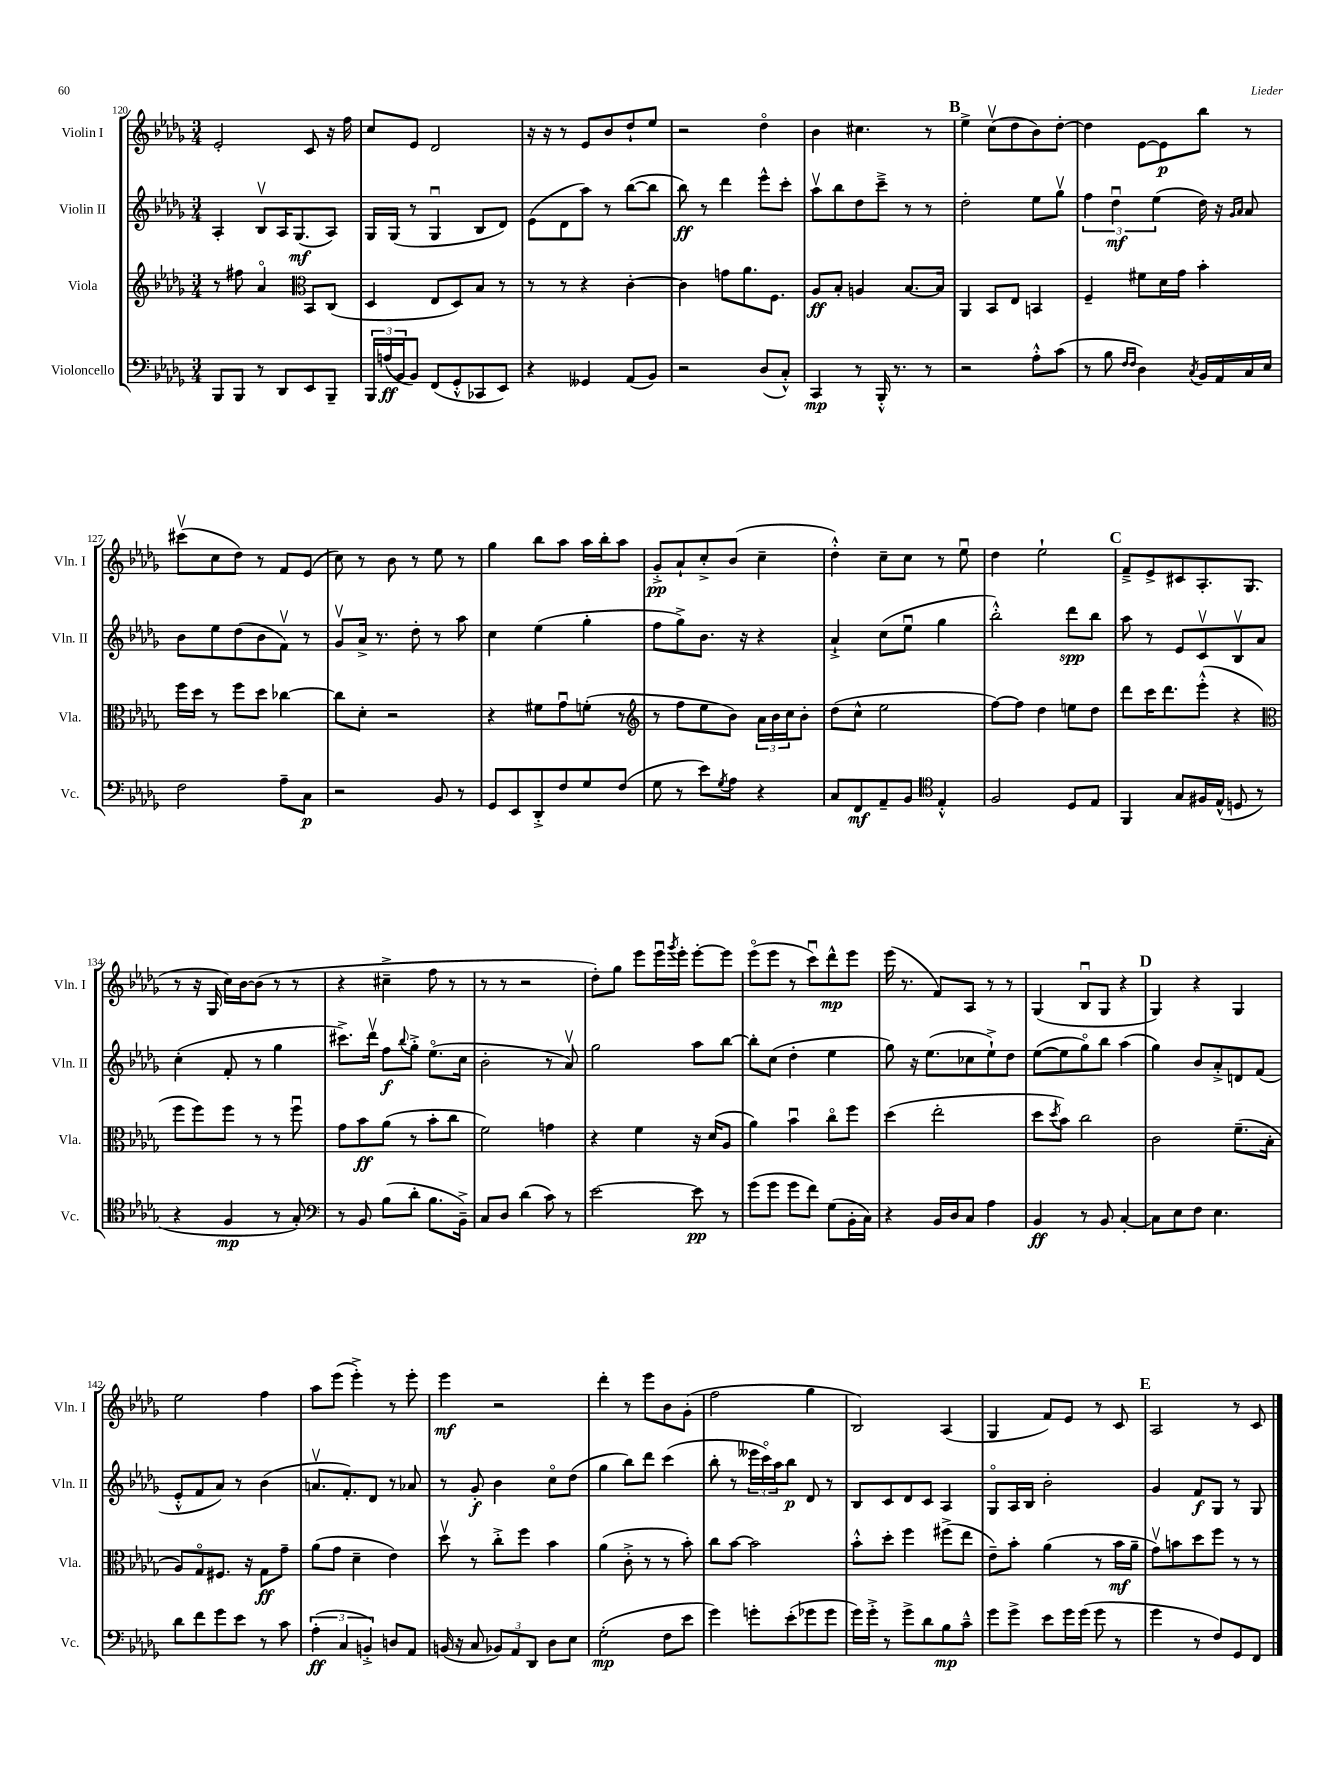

**kern	**dynam	**kern	**dynam	**kern	**dynam	**kern	**dynam
*part4	*part4	*part3	*part3	*part2	*part2	*part1	*part1
*staff4	*staff4	*staff3	*staff3	*staff2	*staff2	*staff1	*staff1
*I"Violoncello	*	*I"Viola	*	*I"Violin II	*	*I"Violin I	*
*I'Vc.	*	*I'Vla.	*	*I'Vln. II	*	*I'Vln. I	*
*clefF4	*	*clefG2	*	*clefG2	*	*clefG2	*
*k[b-e-a-d-g-]	*	*k[b-e-a-d-g-]	*	*k[b-e-a-d-g-]	*	*k[b-e-a-d-g-]	*
*M3/4	*	*M3/4	*	*M3/4	*	*M3/4	*
=120	=120	=120	=120	=120	=120	=120	=120
8BBB-/L	.	8r	.	4A-'/	.	2e-'/	.
8BBB-/J	.	8ff#X\	.	.	.	.	.
8r	.	4a-/	.	8B-v/L	.	.	.
8DD-/L	.	.	.	16A-/K	.	.	.
.	.	.	.	(8.G-/	mf	.	.
*	*	*clefC3	*	*	*	*	*
8EE-/	.	8BB-/L	.	.	.	8c/	.
8BBB-~/J	.	(8C/J	.	8A-/J)	.	16r	.
.	.	.	.	.	.	16ff\	.
=121	=121	=121	=121	=121	=121	=121	=121
24BBB-/LL	.	4D-/	.	16G-/LL	.	8cc/L	.
(24An/	ff	.	.	.	.	.	.
.	.	.	.	(16G-/JJ	.	.	.
24BB-/J	.	.	.	.	.	.	.
8BB-/J)	.	.	.	8r	.	8e-/J	.
(8FF/L	.	8E-/L	.	4G-u/	.	2d-/	.
8GG-'^^/	.	8D-/)	.	.	.	.	.
8CC-X/	.	8B-/J	.	8B-/L	.	.	.
8EE-/J)	.	8r	.	8d-/J)	.	.	.
=122	=122	=122	=122	=122	=122	=122	=122
4r	.	8r	.	(8e-\L	.	16r	.
.	.	.	.	.	.	16r	.
.	.	8r	.	8d-\	.	8r	.
4GG--X/	.	4r	.	8aa-\J)	.	8e-/L	.
.	.	.	.	8r	.	8b-/	.
(8AA-/L	.	[4c'\	.	([8bb-\L	.	8dd-`/	.
8BB-/J)	.	.	.	8bb-\J]	.	8ee-/J	.
=123	=123	=123	=123	=123	=123	=123	=123
2r	.	4c\]	.	8bb-\)	ff	2r	.
.	.	.	.	8r	.	.	.
.	.	8gn\L	.	4ddd-\	.	.	.
.	.	8.a-\	.	.	.	.	.
(8D-/L	.	.	.	8eee-^^\L	.	4dd-\	.
.	.	8.F\J	.	.	.	.	.
8C'^^/J)	.	.	.	8ccc'\J	.	.	.
=124	=124	=124	=124	=124	=124	=124	=124
4CC/	mp	8A-/L	ff	8aa-v\L	.	4b-\	.
.	.	8B-'/J	.	8bb-\	.	.	.
8r	.	4An/	.	8dd-\	.	4.cc#X\	.
16BBB-'^^/	.	.	.	8ccc~^\J	.	.	.
8.r	.	.	.	.	.	.	.
.	.	[8.B-/L	.	8r	.	.	.
8r	.	.	.	8r	.	8r	.
.	.	16B-/Jk]	.	.	.	.	.
!!LO:REH:place=s1:t=B
=125	=125	=125	=125	=125	=125	=125	=125
2r	.	4AA-/	.	2dd-'\	.	4ee-^\	.
.	.	8BB-/L	.	.	.	(8ccv\L	.
.	.	8E-/J	.	.	.	8dd-\	.
8A-'^^\L	.	4BBn/	.	8ee-\L	.	8b-\)	.
(8c\J	.	.	.	8gg-v\J	.	[8dd-'\J	.
=126	=126	=126	=126	=126	=126	=126	=126
8r	.	4F~/	.	6ff\	.	4dd-\]	.
8B-\	.	.	.	.	.	.	.
.	.	.	.	6dd-u\	mf	.	.
16qqF/LL	.	.	.	.	.	.	.
16qqF/JJ	.	.	.	.	.	.	.
4D-\)	.	8f#X\L	.	.	.	[8e-\L	.
.	.	.	.	(6ee-\	.	.	.
.	.	16d-\L	.	.	.	8e-\]	p
.	.	16g-\JJ	.	.	.	.	.
8qC/	.	.	.	.	.	.	.
16BB-/LL	.	4b-'\	.	16dd-\)	.	8bb-\J	.
16AA-/	.	.	.	16r	.	.	.
.	.	.	.	16qqg-/LL	.	.	.
.	.	.	.	16qqa-/JJ	.	.	.
16C/	.	.	.	8a-/	.	8r	.
16E-/JJ	.	.	.	.	.	.	.
!!LO:LB:g=z
=127	=127	=127	=127	=127	=127	=127	=127
2F\	.	16ff\LL	.	8b-\L	.	(8ccc#Xv\L	.
.	.	16dd-\JJ	.	.	.	.	.
.	.	8r	.	8ee-\	.	8cc\	.
.	.	8ff\L	.	(8dd-\	.	8dd-\J)	.
.	.	8dd-\J	.	8b-\	.	8r	.
8A-~\L	.	[4cc-X\	.	8fv\J)	.	8f/L	.
8C\J	p	.	.	8r	.	(8e-/J	.
=128	=128	=128	=128	=128	=128	=128	=128
2r	.	8cc-\L]	.	8g-v/L	.	8cc\)	.
.	.	8d-'\J	.	16a-^/Jk	.	8r	.
.	.	.	.	8.r	.	.	.
.	.	2r	.	.	.	8b-\	.
.	.	.	.	8dd-'\	.	8r	.
8BB-/	.	.	.	8r	.	8ee-\	.
8r	.	.	.	8aa-\	.	8r	.
=129	=129	=129	=129	=129	=129	=129	=129
8GG-/L	.	4r	.	4cc\	.	4gg-\	.
8EE-/	.	.	.	.	.	.	.
8DD-'^/	.	8f#X\L	.	(4ee-\	.	8bb-\L	.
8F/	.	8g-u\	.	.	.	8aa-\J	.
8G-/	.	(8fn'\J	.	4gg-'\	.	16aa-\LL	.
.	.	.	.	.	.	16bb-'\J	.
(8F/J	.	8r	.	.	.	8aa-\J	.
=130	=130	=130	=130	=130	=130	=130	=130
*	*	*clefG2	*	*	*	*	*
8G-\	.	8r	.	8ff\L	.	8g-'^/L	pp
8r	.	8ff\L	.	8gg-^\)	.	8a-`/	.
8e-\L)	.	8ee-\	.	8.b-\J	.	8cc'^/	.
8qG-/	.	.	.	.	.	.	.
8A-\J	.	8b-\J)	.	.	.	(8b-/J	.
.	.	.	.	16r	.	.	.
4r	.	24a-\LL	.	4r	.	4cc~\	.
.	.	24b-\	.	.	.	.	.
.	.	24cc\J	.	.	.	.	.
.	.	8b-'\J	.	.	.	.	.
=131	=131	=131	=131	=131	=131	=131	=131
8C/L	.	(8dd-\L	.	4a-`^/	.	4dd-'^^\)	.
8FF/	mf	8cc^^\J	.	.	.	.	.
8AA-~/	.	2ee-\	.	(8cc\L	.	8cc~\L	.
8BB-/J	.	.	.	8ee-u\J	.	8cc\J	.
*clefC4	*	*	*	*	*	*	*
4E-'^^/	.	.	.	4gg-\	.	8r	.
.	.	.	.	.	.	8ee-u\	.
=132	=132	=132	=132	=132	=132	=132	=132
2F/	.	[8ff\L)	.	2bb-'^^\)	.	4dd-\	.
.	.	8ff\J]	.	.	.	.	.
.	.	4dd-\	.	.	.	2ee-`\	.
8D-/L	.	8een\L	.	8ddd-\L	spp	.	.
8E-/J	.	8dd-\J	.	8bb-\J	.	.	.
!!LO:REH:place=s1:t=C
=133	=133	=133	=133	=133	=133	=133	=133
4FF/	.	8ddd-\L	.	8aa-\	.	8f~^/L	.
.	.	16ccc\K	.	8r	.	8e-^/	.
.	.	8.ddd-\	.	.	.	.	.
8G-/L	.	.	.	8e-/L	.	8c#X/	.
16F#X/L	.	(8eee-'^^\J	.	8cv/	.	8.A-'/	.
(16E-^^/JJ	.	.	.	.	.	.	.
8Dn/	.	4r	.	8B-v/	.	.	.
.	.	.	.	.	.	(8.G-/J	.
8r	.	.	.	8a-/J	.	.	.
!!LO:LB:g=z
=134	=134	=134	=134	=134	=134	=134	=134
*	*	*clefC3	*	*	*	*	*
4r	.	8ff\L	.	(4cc'\	.	8r	.
.	.	8ff\)	.	.	.	16r	.
.	.	.	.	.	.	16G-/	.
4F/	mp	8ff\J	.	8f'/	.	16cc\LL)	.
.	.	.	.	.	.	[16b-\J	.
.	.	8r	.	8r	.	(8b-\J]	.
8r	.	8r	.	4gg-\	.	8r	.
8G-'/)	.	8ffu\	.	.	.	8r	.
=135	=135	=135	=135	=135	=135	=135	=135
*clefF4	*	*	*	*	*	*	*
8r	.	8g-\L	.	8.ccc#X^\L)	.	4r	.
8BB-/	.	8b-\	ff	.	.	.	.
.	.	.	.	16ddd-v\Jk	.	.	.
(8B-\L	.	(8a-\J	.	8ff\L	f	4cc#X~^\	.
.	.	.	.	8qqbb-/	.	.	.
8d-'\J	.	8r	.	8gg-'^\J	.	.	.
8.B-\L	.	8b-'\L	.	(8.ee-\L	.	8ff\	.
.	.	8cc\J	.	.	.	8r	.
16BB-~^\Jk)	.	.	.	16cc\Jk	.	.	.
=136	=136	=136	=136	=136	=136	=136	=136
8C/L	.	2f\)	.	2b-'\	.	8r	.
8D-/J	.	.	.	.	.	8r	.
(4d-\	.	.	.	.	.	2r	.
8c\)	.	4gn\	.	8r	.	.	.
8r	.	.	.	8a-v/)	.	.	.
=137	=137	=137	=137	=137	=137	=137	=137
[2e-\	.	4r	.	2gg-\	.	8dd-'\L)	.
.	.	.	.	.	.	8gg-\J	.
.	.	4f\	.	.	.	8eee-\L	.
.	.	.	.	.	.	16eee-u\L	.
.	.	.	.	.	.	8qggg-/	.
.	.	.	.	.	.	16eee-'\JJ	.
8e-\]	pp	16r	.	8aa-\L	.	[8eee-'\L	.
.	.	(16d-/KL	.	.	.	.	.
8r	.	8A-/J	.	[8bb-\J	.	8eee-\J]	.
=138	=138	=138	=138	=138	=138	=138	=138
(8g-\L	.	4a-\)	.	8bb-'\L]	.	(8eee-\L	.
8g-\J	.	.	.	(8cc\J	.	8eee-\J	.
8g-\L	.	4b-u\	.	4dd-'\	.	8r	.
8f\J)	.	.	.	.	.	8cccu\L)	.
(8G-\L	.	8cc\L	.	4ee-\	.	8ddd-^^\	mp
16BB-'\L	.	8ff\J	.	.	.	8eee-\J	.
16C\JJ)	.	.	.	.	.	.	.
=139	=139	=139	=139	=139	=139	=139	=139
4r	.	(4dd-\	.	8gg-\)	.	(16eee-\	.
.	.	.	.	.	.	8.r	.
.	.	.	.	16r	.	.	.
.	.	.	.	(8.ee-\L	.	.	.
16BB-/LL	.	2ee-'\	.	.	.	8f/L)	.
16D-/J	.	.	.	.	.	.	.
8C/J	.	.	.	8cc-X\	.	8A-/J	.
4A-\	.	.	.	8ee-`^\)	.	8r	.
.	.	.	.	8dd-\J	.	8r	.
=140	=140	=140	=140	=140	=140	=140	=140
4BB-/	ff	8dd-\L	.	([8ee-\L	.	(4G-/	.
.	.	8qdd-/	.	.	.	.	.
.	.	8b-\J)	.	8ee-\]	.	.	.
8r	.	2cc\	.	8gg-\)	.	8B-u/L	.
8BB-/	.	.	.	8bb-\J	.	8G-/J	.
[4C'/	.	.	.	(4aa-\	.	4r	.
!!LO:REH:place=s1:t=D
=141	=141	=141	=141	=141	=141	=141	=141
8C\L]	.	2c\	.	4gg-\)	.	4G-/)	.
8E-\	.	.	.	.	.	.	.
8F\J	.	.	.	8b-/L	.	4r	.
4.E-\	.	.	.	8a-'^/	.	.	.
.	.	(8.f~\L	.	8dn/	.	4G-/	.
.	.	.	.	(8f/J	.	.	.
.	.	16B-'\Jk	.	.	.	.	.
!!LO:LB:g=z
=142	=142	=142	=142	=142	=142	=142	=142
8d-\L	.	8A-/L)	.	8e-'^^/L	.	2ee-\	.
8f\	.	8G-/	.	8f/	.	.	.
8g-\	.	8.F#X/J	.	8a-/J)	.	.	.
8e-\J	.	.	.	8r	.	.	.
.	.	16r	.	.	.	.	.
8r	.	8G-\L	ff	(4b-\	.	4ff\	.
8c\	.	8g-~\J	.	.	.	.	.
=143	=143	=143	=143	=143	=143	=143	=143
(6A-'\	ff	(8a-\L	.	8.anv/L	.	8aa-\L	.
.	.	8g-\J	.	.	.	(8eee-\J	.
6C/	.	.	.	.	.	.	.
.	.	.	.	8.f'/)	.	.	.
.	.	4d-~\	.	.	.	4eee-'^\)	.
6BBn'^/)	.	.	.	.	.	.	.
.	.	.	.	8d-/J	.	.	.
8Dn/L	.	4e-\)	.	8r	.	8r	.
8AA-/J	.	.	.	8a-X/	.	8eee-'\	.
=144	=144	=144	=144	=144	=144	=144	=144
(16BBn/	.	8dd-v\	.	8r	.	4eee-\	mf
16r	.	.	.	.	.	.	.
8C/	.	8r	.	8g-'/	f	.	.
12BB-X/L)	.	8cc'^\L	.	4b-\	.	2r	.
12AA-/	.	.	.	.	.	.	.
.	.	8ff\J	.	.	.	.	.
12DD-/J	.	.	.	.	.	.	.
8D-\L	.	4b-\	.	8cc\L	.	.	.
8E-\J	.	.	.	(8dd-\J	.	.	.
=145	=145	=145	=145	=145	=145	=145	=145
(2G-'\	mp	(4a-\	.	4gg-\	.	4ddd-'\	.
.	.	8c'^\	.	8bb-\L)	.	8r	.
.	.	8r	.	8ddd-\J	.	8eee-\L	.
8F\L	.	8r	.	(4ccc\	.	8b-\	.
8e-\J	.	8b-'\)	.	.	.	(8g-'\J	.
=146	=146	=146	=146	=146	=146	=146	=146
4g-\)	.	8cc\L	.	8bb-'\	.	2ff\	.
.	.	[8b-\J	.	8r	.	.	.
8gn'\L	.	2b-\]	.	24eee--X\LL	.	.	.
.	.	.	.	24ccc\)	.	.	.
.	.	.	.	24aa-\J	.	.	.
(8e-'\	.	.	.	8bb-\J	p	.	.
8g-X\	.	.	.	8d-/	.	4gg-\	.
8g-\J	.	.	.	8r	.	.	.
=147	=147	=147	=147	=147	=147	=147	=147
16g-\LL)	.	8b-'^^\L	.	8B-/L	.	2B-/)	.
16g-'^\JJ	.	.	.	.	.	.	.
8r	.	8dd-'\J	.	8c/	.	.	.
8g-^\L	.	4ff\	.	8d-/	.	.	.
8d-\	.	.	.	8c/J	.	.	.
8B-\	mp	(8ff#X^\L	.	4A-/	.	(4A-/	.
8c~^^\J	.	8ee-\J	.	.	.	.	.
=148	=148	=148	=148	=148	=148	=148	=148
8g-\L	.	8e-~\L)	.	8G-/L	.	4G-/	.
8g-^\J	.	8b-'\J	.	16A-/L	.	.	.
.	.	.	.	16B-/JJ	.	.	.
8e-\L	.	(4a-\	.	2b-'\	.	8f/L)	.
16g-\L	.	.	.	.	.	8e-/J	.
(16g-\JJ	.	.	.	.	.	.	.
8g-\	.	8r	.	.	.	8r	.
8r	.	16b-\LL	mf	.	.	8c/	.
.	.	16a-~\JJ	.	.	.	.	.
!!LO:REH:place=s1:t=E
=149	=149	=149	=149	=149	=149	=149	=149
4g-\	.	8g-v\L)	.	4g-/	.	2A-/	.
.	.	8bn\	.	.	.	.	.
8r	.	8dd-\	.	8f/L	f	.	.
8F/L)	.	8ff\J	.	8G-/J	.	.	.
8GG-/	.	8r	.	8r	.	8r	.
8FF/J	.	8r	.	8G-/	.	8c/	.
==	==	==	==	==	==	==	==
*-	*-	*-	*-	*-	*-	*-	*-
